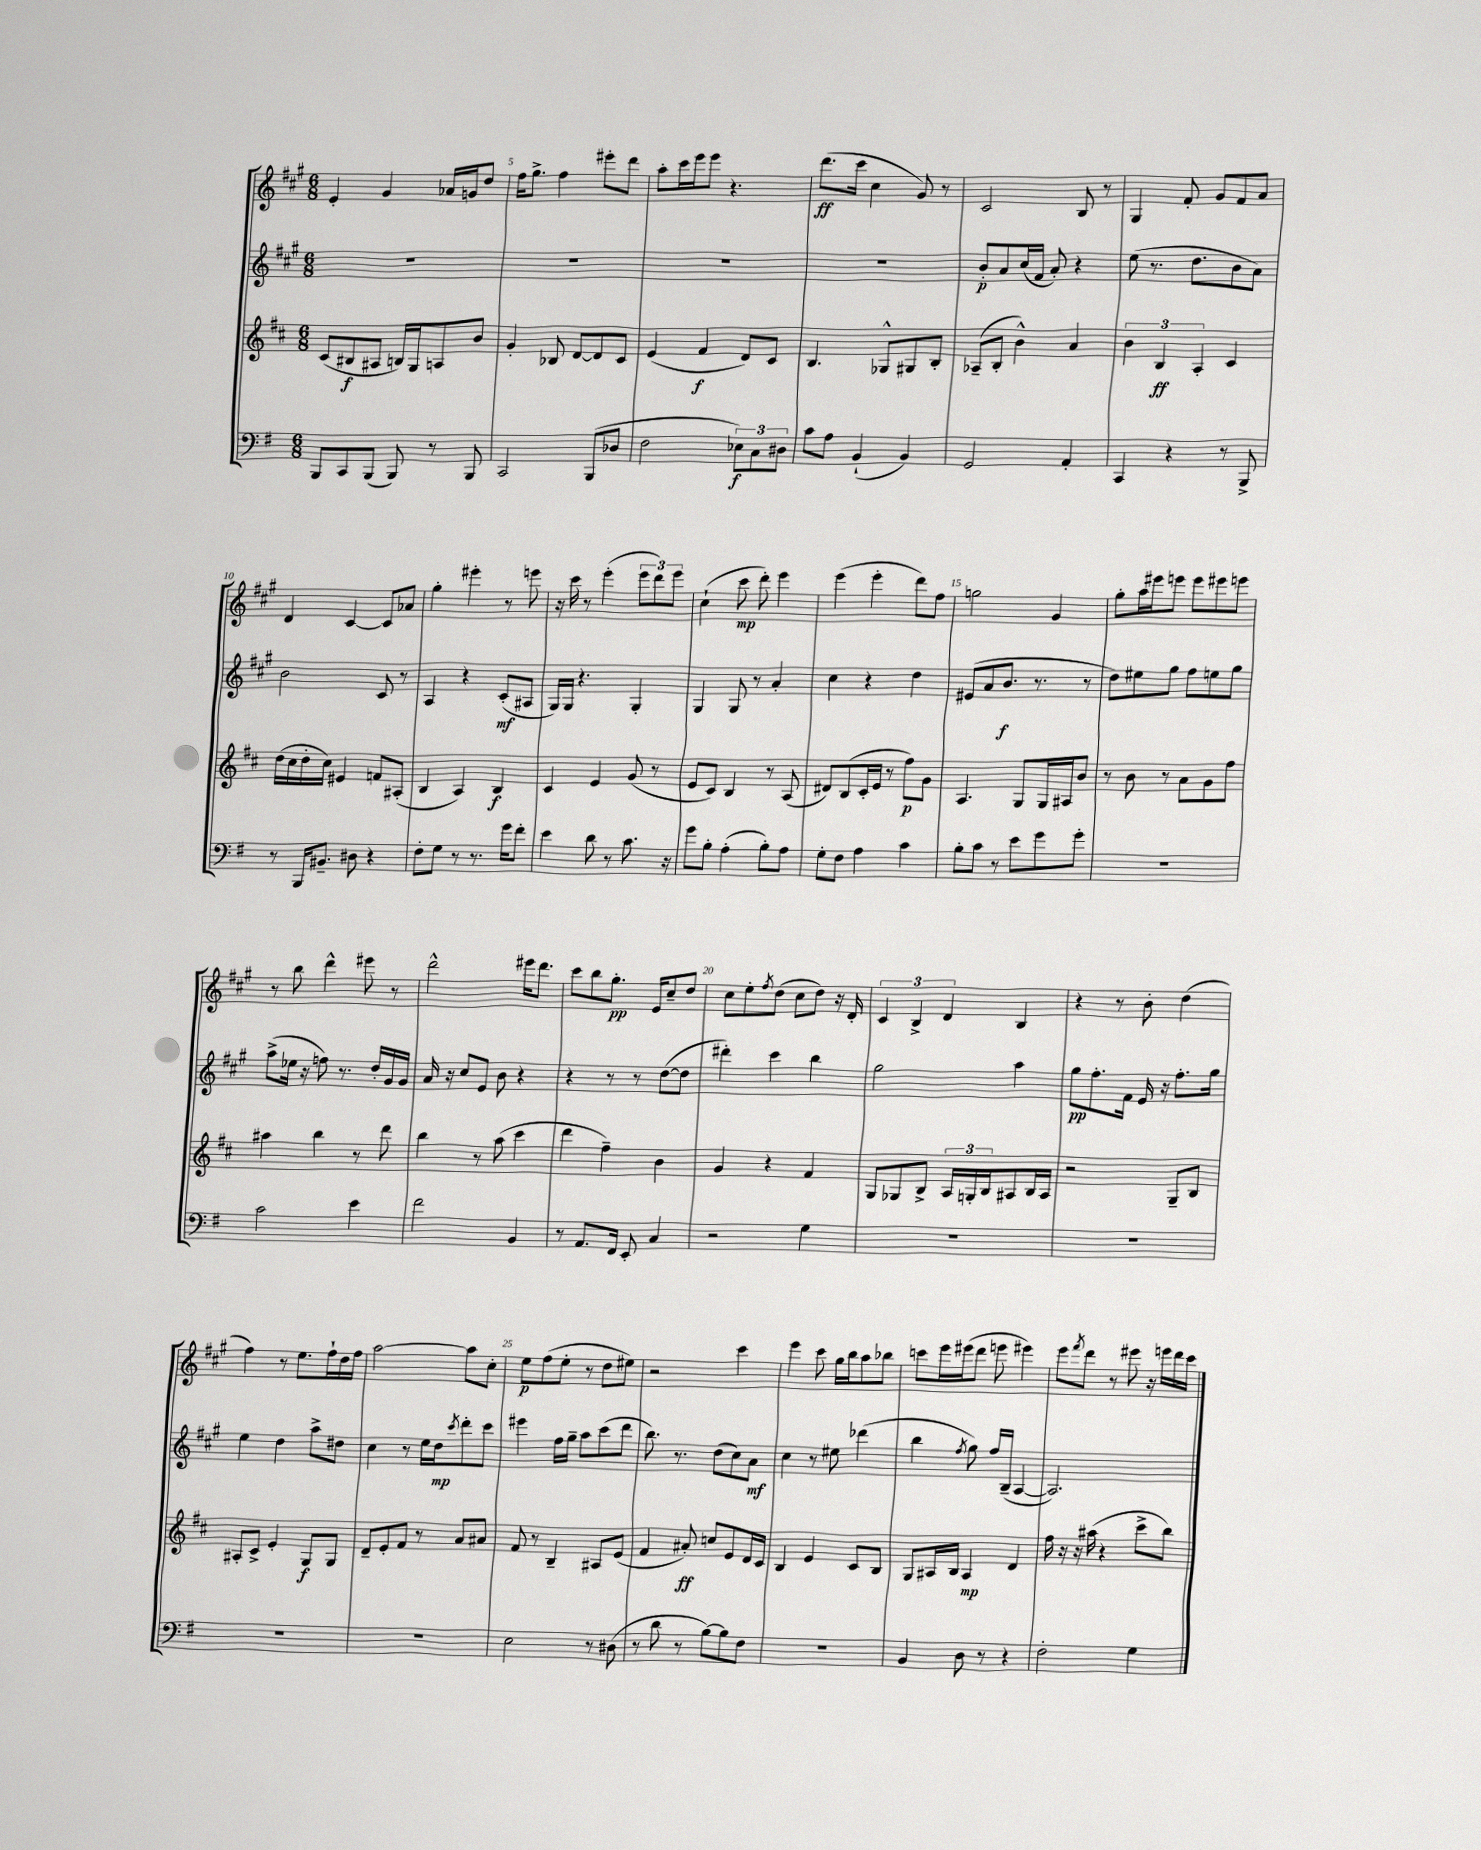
<<
\new StaffGroup <<
\new Staff = "s0" {
    \clef treble \key a \major \numericTimeSignature \time 6/8
    e'4-. gis'4 aes'16 g'16 d''8 |
    fis''16 gis''8.-> fis''4 eis'''8-. d'''8 |
    a''8-. cis'''16 e'''16 e'''8 r4. |
    d'''8.\ff( cis'''16 cis''4 gis'8) r8 |
    cis'2 b8 r8 |
    gis4 fis'8-. gis'8 fis'8 a'8 |
    d'4 cis'4~ cis'8 aes'8 |
    gis''4-. eis'''4-. r8 e'''8 |
    r16 cis'''16 r8 e'''4-.( \tuplet 3/2 { e'''8 d'''8) e'''8 } |
    cis''4-!( cis'''8\mp d'''8-.) e'''4 |
    e'''4( e'''4-. d'''8) fis''8 |
    g''2 gis'4 |
    gis''8-. a''16 eis'''16 e'''8 e'''8 eis'''8 e'''8 |
    r8 b''8 d'''4-^ eis'''8 r8 |
    d'''2-^ eis'''16 d'''8. |
    cis'''8 b''8 gis''8.-.\pp e'16 cis''8-- d''8 |
    cis''8 e''8-. \acciaccatura { fis''8 } d''8( cis''8 d''8) r16 d'16-. |
    \tuplet 3/2 { cis'4 b4-> d'4 } b4 |
    r4 r8 b'8-. d''4( |
    fis''4) r8 e''8. fis''16-! d''16 fis''16 |
    a''2~ a''8 cis''8-. |
    e''8\p fis''8( e''8-. r8 d''8 eis''8) |
    r2 cis'''4 |
    e'''4 cis'''8 gis''16 b''16 a''8 bes''8 |
    c'''8 e'''16 eis'''16( d'''8 e'''8 eis'''4) |
    e'''8 \acciaccatura { fis'''8 } d'''8 r8 eis'''8 r16 e'''16 d'''16 cis'''16 \bar "|." |
}
\new Staff = "s1" {
    \clef treble \key a \major \numericTimeSignature \time 6/8
    R2. |
    R2. |
    R2. |
    R2. |
    b'8-.\p a'8 cis''16( fis'16 a'8-.) r4 |
    e''8( r8. d''8. b'8 a'8) |
    b'2 cis'8 r8 |
    a4 r4 cis'8-.\mf( ais8 |
    gis16) gis16 r4. gis4-. |
    gis4 gis8 r8 a'4-. |
    cis''4 r4 d''4 |
    eis'8( a'8 b'8.\f r8. r8 |
    d''8) eis''8 gis''8 fis''8 e''8 gis''8 |
    a''8->( ees''16 r16 f''8) r8. d''16-. gis'16 gis'16 |
    a'16 r16 cis''8 e'8 b'8 r4 |
    r4 r8 r8 d''8~( d''8 |
    dis'''4-.) cis'''4 b''4 |
    gis''2 a''4 |
    gis''8\pp fis''8.-. fis'16 e'16 r16 fis''8.-. gis''16 |
    e''4 d''4 a''8-> dis''8 |
    cis''4 r8 e''16 d''16\mp \acciaccatura { cis'''8 } d'''8-. cis'''8 |
    eis'''4 fis''16 gis''16-- a''8 cis'''8( d'''8 |
    b''8.) r8. d''8( cis''8) a'8\mf |
    cis''4 r8 eis''8 des'''4( |
    b''4 \acciaccatura { fis''8 } gis''8) fis''16 b16--( a4~ |
    a2.) \bar "|." |
}
\new Staff = "s2" {
    \clef treble \key d \major \numericTimeSignature \time 6/8
    cis'8( bis8\f ais8 b16) g16 a8 b'8 |
    g'4-. bes8 d'8~ d'8 cis'8 |
    e'4( fis'4\f d'8) cis'8 |
    b4. ges8-^ gis8 b8-. |
    aes8--( b8-. b'4-^) a'4 |
    \tuplet 3/2 { b'4 b4\ff a4-. } cis'4 |
    d''16( cis''16 d''16-. cis''16) eis'4 f'8 ais8-.( |
    b4 a4) b4\f |
    cis'4 e'4 g'8( r8 |
    e'8 cis'8) b4 r8 a8( |
    dis'8) b8( cis'16-. e'16 r8 fis''8\p) g'8 |
    a4. g8 g16 ais16 b'8 |
    r8 b'8 r8 a'8 g'8 fis''8 |
    ais''4 b''4 r8 d'''8 |
    b''4 r8 a''8( cis'''4 |
    d'''4 fis''4--) b'4 |
    g'4 r4 fis'4 |
    g8 ges8 b8-> \tuplet 3/2 { a16 g16-. b16 } ais8 b16 ais16 |
    r2 g8-- b8 |
    ais8-. cis'8-> e'4-. g8\f g8 |
    d'8-- e'8-. fis'8 r8 a'8 ais'8 |
    fis'8 r8 b4-- ais8 e'8( |
    fis'4 ais'8-.\ff) c''8 e'8 d'16 cis'16 |
    b4 e'4 cis'8 b8 |
    g8 ais16 b16 ais4\mp d'4 |
    fis''16 r16 r16 ais''16( r4 cis'''8-> b''8) \bar "|." |
}
\new Staff = "s3" {
    \clef bass \key g \major \numericTimeSignature \time 6/8
    b,,8 c,8 b,,8( b,,8) r8 b,,8 |
    c,2 b,,8( des8 |
    fis2 \tuplet 3/2 { ees8\f) c8 dis8 } |
    c'8 a8 b,4-!( b,4) |
    g,2 a,4-. |
    c,4 r4 r8 b,,8-> |
    r8 b,,16 bis,8.-- dis8 r4 |
    fis8-. g8 r8 r8. g'16 fis'8-. |
    e'4 d'8 r8 c'8. r16 |
    g'8 b8-. a4-.( b8-.) a8 |
    g8-. fis8 a4 c'4 |
    b8-. c'8 r8 e'8 g'8 g'8-. |
    R2. |
    c'2 e'4 |
    fis'2 b,4 |
    r8 a,8. fis,16 e,8-. c4 |
    r2 g4 |
    R2. |
    R2. |
    R2. |
    R2. |
    e2 r8 dis8( |
    r8 d'8 r8 b8~) b8 fis8 |
    R2. |
    b,4 d8 r8 r4 |
    fis2-. g4 \bar "|." |
}
>>
>>
\layout { \context { \Score currentBarNumber = #4 \override BarNumber.break-visibility = ##(#f #t #t) barNumberVisibility = #(every-nth-bar-number-visible 5) } }
